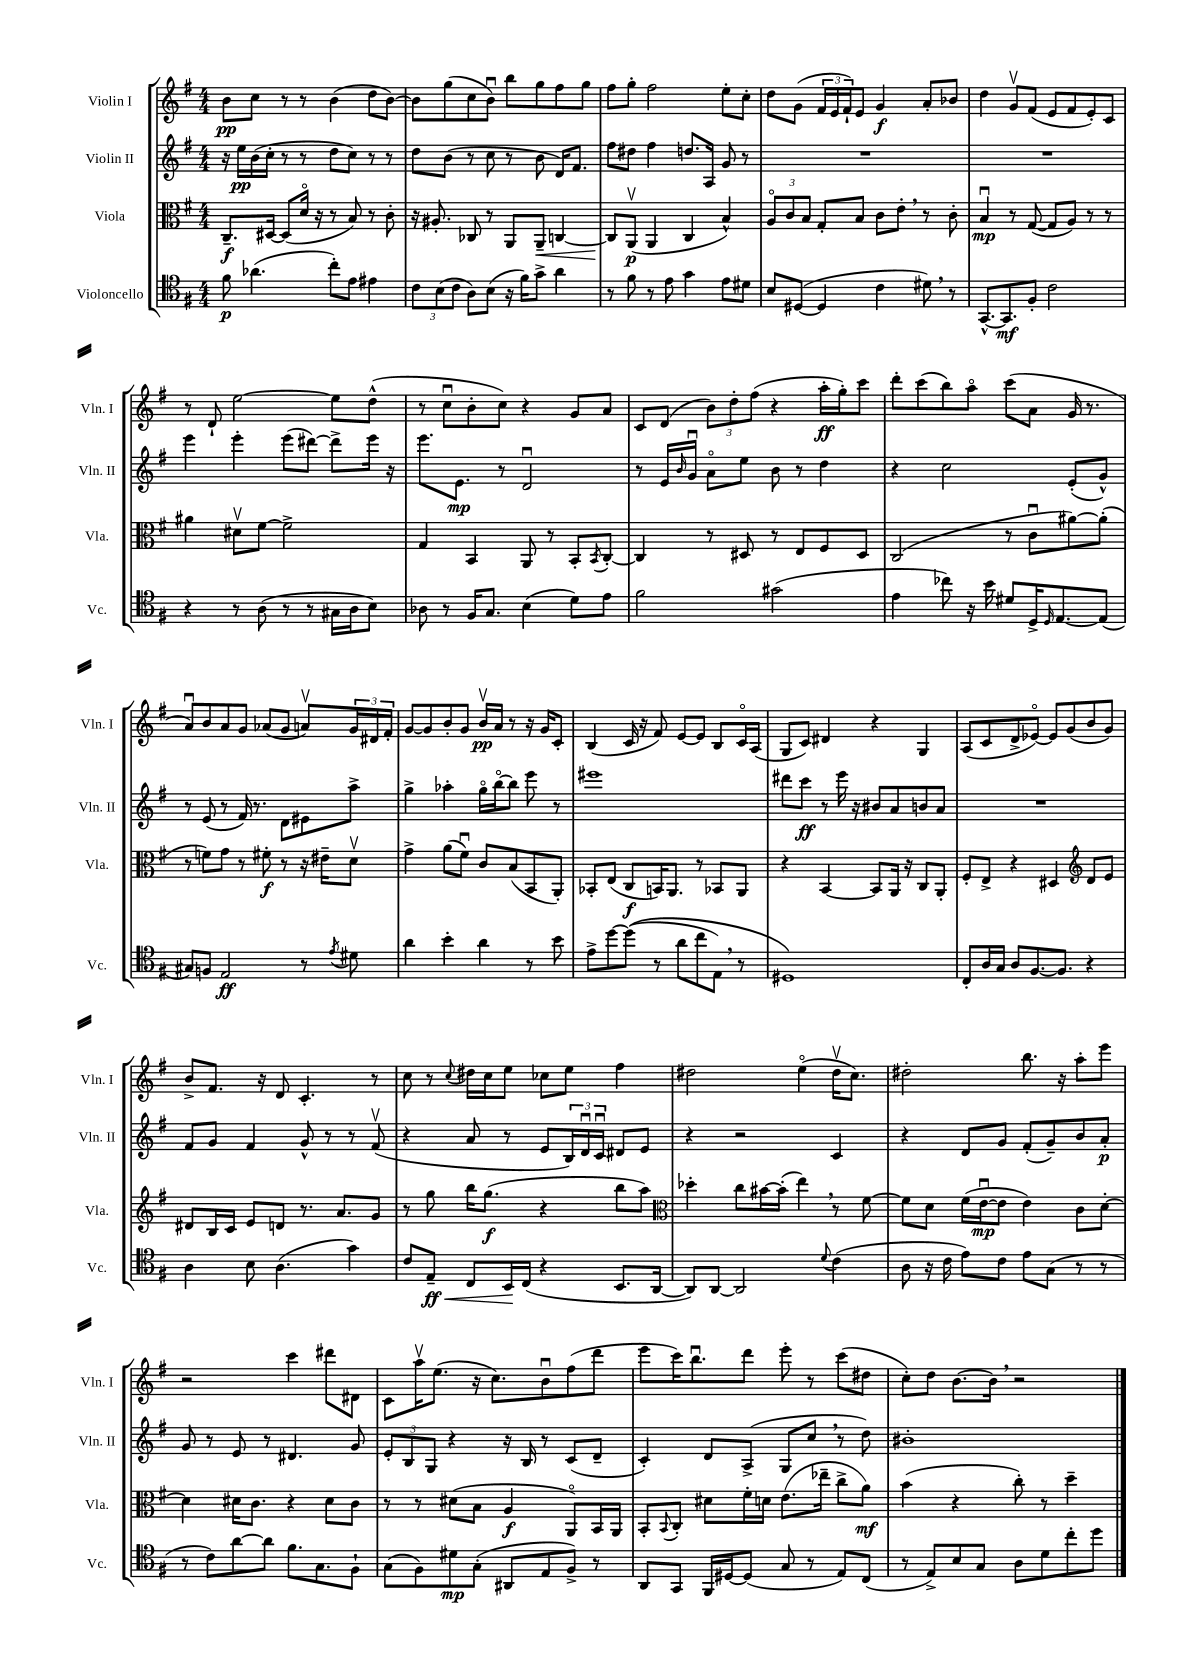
<<
\new StaffGroup <<
\new Staff = "s0" \with { instrumentName = "Violin I" shortInstrumentName = "Vln. I" } {
    \clef treble \key g \major \numericTimeSignature \time 4/4
    b'8\pp c''8 r8 r8 b'4( d''8 b'8~) |
    b'8 g''8( c''8 b'8\downbow) b''8 g''8 fis''8 g''8 |
    fis''8 g''8-. fis''2 e''8-. c''8-. |
    d''8 g'8( \tuplet 3/2 { fis'16 e'16 fis'16-!) } e'8 g'4\f a'8-. bes'8 |
    d''4 g'8\upbow fis'8( e'8 fis'8 e'8-.) c'8 |
    r8 d'8-! e''2~ e''8 d''8-^( |
    r8 c''8\downbow b'8-. c''8) r4 g'8 a'8 |
    c'8 d'8( \tuplet 3/2 { b'8) d''8-. fis''8( } r4 a''16-.\ff g''16-.) c'''8 |
    d'''8-. c'''8( b''8) a''8\flageolet c'''8( a'8 g'16 r8. |
    a'8\downbow) b'8 a'8 g'8 aes'8( g'8 a'8\upbow) \tuplet 3/2 { g'16 dis'16 fis'16-. } |
    g'8~ g'8 b'8-. g'8 b'16\upbow\pp a'16 r8 r16 g'16 c'8-. |
    b4( c'16 r16 fis'8) e'8~ e'8 b8 c'16\flageolet a16( |
    g8 c'8) dis'4 r4 g4 |
    a8( c'8 d'8-> ees'8~\flageolet) ees'8 g'8( b'8 g'8) |
    b'8-> fis'8. r16 d'8 c'4.-. r8 |
    c''8 r8 \appoggiatura { c''8 } dis''16 c''16 e''8 ces''8 e''8 fis''4 |
    dis''2 e''4\flageolet( dis''16\upbow c''8.) |
    dis''2-. b''8. r16 a''8-. e'''8 |
    r2 c'''4 dis'''8 dis'8 |
    c'8 a''16\upbow e''8.( r16 c''8.) b'8\downbow fis''8( d'''8 |
    e'''8 c'''16) b''8.\downbow d'''8 e'''8-. r8 c'''8( dis''8 |
    c''8-.) d''8 b'8.~ b'16 \breathe r2 \bar "|." |
}
\new Staff = "s1" \with { instrumentName = "Violin II" shortInstrumentName = "Vln. II" } {
    \clef treble \key g \major \numericTimeSignature \time 4/4
    r16 e''16\pp b'16( c''16-. r8 r8 d''8 c''8) r8 r8 |
    d''8 b'8( r8 c''8 r8 b'8 d'16) fis'8. |
    fis''8 dis''8 fis''4 d''8. a16 g'8 r8 |
    R1 |
    R1 |
    e'''4 e'''4-. e'''8( dis'''8~) dis'''8-> e'''16 r16 |
    e'''8. e'8.\mp r8 d'2\downbow |
    r8 e'16 \grace { b'16 } g'16\downbow a'8\flageolet e''8 b'8 r8 d''4 |
    r4 c''2 e'8-.( g'8-^) |
    r8 e'8( r8 fis'16) r8. d'8 eis'8 a''8-> |
    g''4-> aes''4-. g''16\flageolet b''16~\flageolet b''8 e'''8 r8 |
    eis'''1 |
    dis'''8 c'''8\ff r8 e'''16 r16 bis'8 a'8 b'8 a'8 |
    R1 |
    fis'8 g'8 fis'4 g'8-^ r8 r8 fis'8\upbow( |
    r4 a'8 r8 e'8 \tuplet 3/2 { b16) d'16\downbow c'16\downbow } dis'8 e'8 |
    r4 r2 c'4 |
    r4 d'8 g'8 fis'8-.( g'8--) b'8 a'8-.\p |
    g'8 r8 e'8 r8 dis'4. g'8 |
    \tuplet 3/2 { e'8-. b8 g8 } r4 r16 b16 r8 c'8( d'8-- |
    c'4-.) d'8 a8->( g8 c''8 \breathe r8 d''8) |
    bis'1-. \bar "|." |
}
\new Staff = "s2" \with { instrumentName = "Viola" shortInstrumentName = "Vla." } {
    \clef alto \key g \major \numericTimeSignature \time 4/4
    c8.--\f dis16~ dis8( d'16\flageolet r16 r8 b8) r8 c'8-. |
    r16 ais8.-. ces8 r8 a,8 a,8--\< c4~ |
    c8\! a,8\upbow\p( a,4 c4 b4-^) |
    \tuplet 3/2 { a8\flageolet c'8 b8 } g8-. b8 c'8 e'8-. \breathe r8 c'8-. |
    b4\downbow\mp r8 g8~( g8 a8) r8 r8 |
    ais'4 dis'8\upbow fis'8~ fis'2-> |
    g4 b,4 a,8 r8 b,8-. \acciaccatura { b,8 } c8~-. |
    c4 r8 dis8 r8 e8 fis8 dis8 |
    c2( r8 c'8\downbow ais'8~) ais'8-.( |
    r8 f'8) g'8 r8 fis'8-.\f r8 r16 eis'16-- d'8\upbow |
    g'4-> a'8( fis'8\downbow) c'8 b8( b,8 a,8-.) |
    bes,8-. e8( c8\f b,16) a,8. r8 bes,8 a,8 |
    r4 b,4~ b,8 a,16 r16 c8 a,8-. |
    fis8-. e8-> r4 dis4 \clef treble d'8 e'8 |
    dis'8 b16 c'16 e'8 d'8 r8. a'8. g'8 |
    r8 g''8 b''16 g''8.\f( r4 b''8 a''8) |
    \clef alto des''4-. c''8 bis'16~ bis'16-.( e''4) \breathe r8 fis'8~ |
    fis'8 d'8 fis'16( e'16~\downbow\mp e'8 e'4) c'8 d'8~-. |
    d'4 dis'16 c'8. r4 dis'8 c'8 |
    r8 r8 dis'8( b8 a4\f a,8\flageolet) b,16 a,16 |
    b,8-. \appoggiatura { b,8 } c8-. dis'8 fis'16-. d'16 e'8.( ees''16-- c''8-> a'8\mf) |
    b'4( r4 c''8-.) r8 d''4-- \bar "|." |
}
\new Staff = "s3" \with { instrumentName = "Violoncello" shortInstrumentName = "Vc." } {
    \clef tenor \key g \major \numericTimeSignature \time 4/4
    fis'8\p aes'4.( c''8-.) e'8 eis'4 |
    \tuplet 3/2 { c'8 b8( c'8 } a8) b8( r16 fis'16) g'8-> a'4 |
    r8 fis'8 r8 e'8 g'4 e'8 dis'8 |
    b8 dis8~( dis4 c'4 dis'8) \breathe r8 |
    g,8.~-^ g,8.\mf fis8-. c'2 |
    r4 r8 a8( r8 r8 gis16 a16 b8) |
    aes8 r8 fis16 g8. b4( d'8) e'8 |
    fis'2 gis'2( |
    e'4 ces''8) r16 b'16 dis'8 d16-> \grace { d16 } e8.~ e8( |
    gis8) f8 e2\ff r8 \acciaccatura { e'8 } dis'8 |
    a'4 b'4-. a'4 r8 b'8 |
    e'8-> d''8~ d''8(\( r8 a'8 c''8 e8) \breathe r8 |
    dis1\) |
    c8-. a16 g16 a8 fis8.~ fis8. r4 |
    a4 b8 a4.( g'4) |
    c'8 e8--\ff\< c8 b,16\! c16( r4 b,8. a,16~ |
    a,8) a,8~ a,2 \appoggiatura { d'8 } c'4( |
    a8 r16 c'16 e'8) c'8 e'8 g8( r8 r8 |
    r8 c'8) a'8~ a'8 fis'8. g8. fis8-! |
    g8( fis8) dis'8\mp g8-.( ais,8 e8 fis8->) r8 |
    a,8 g,8 fis,16 dis16~ dis8( g8 r8 e8) c8( |
    r8 e8->) b8 g8 a8 d'8 c''8-. d''8 \bar "|." |
}
>>
>>
\layout { \context { \Score \remove "Bar_number_engraver" } }
